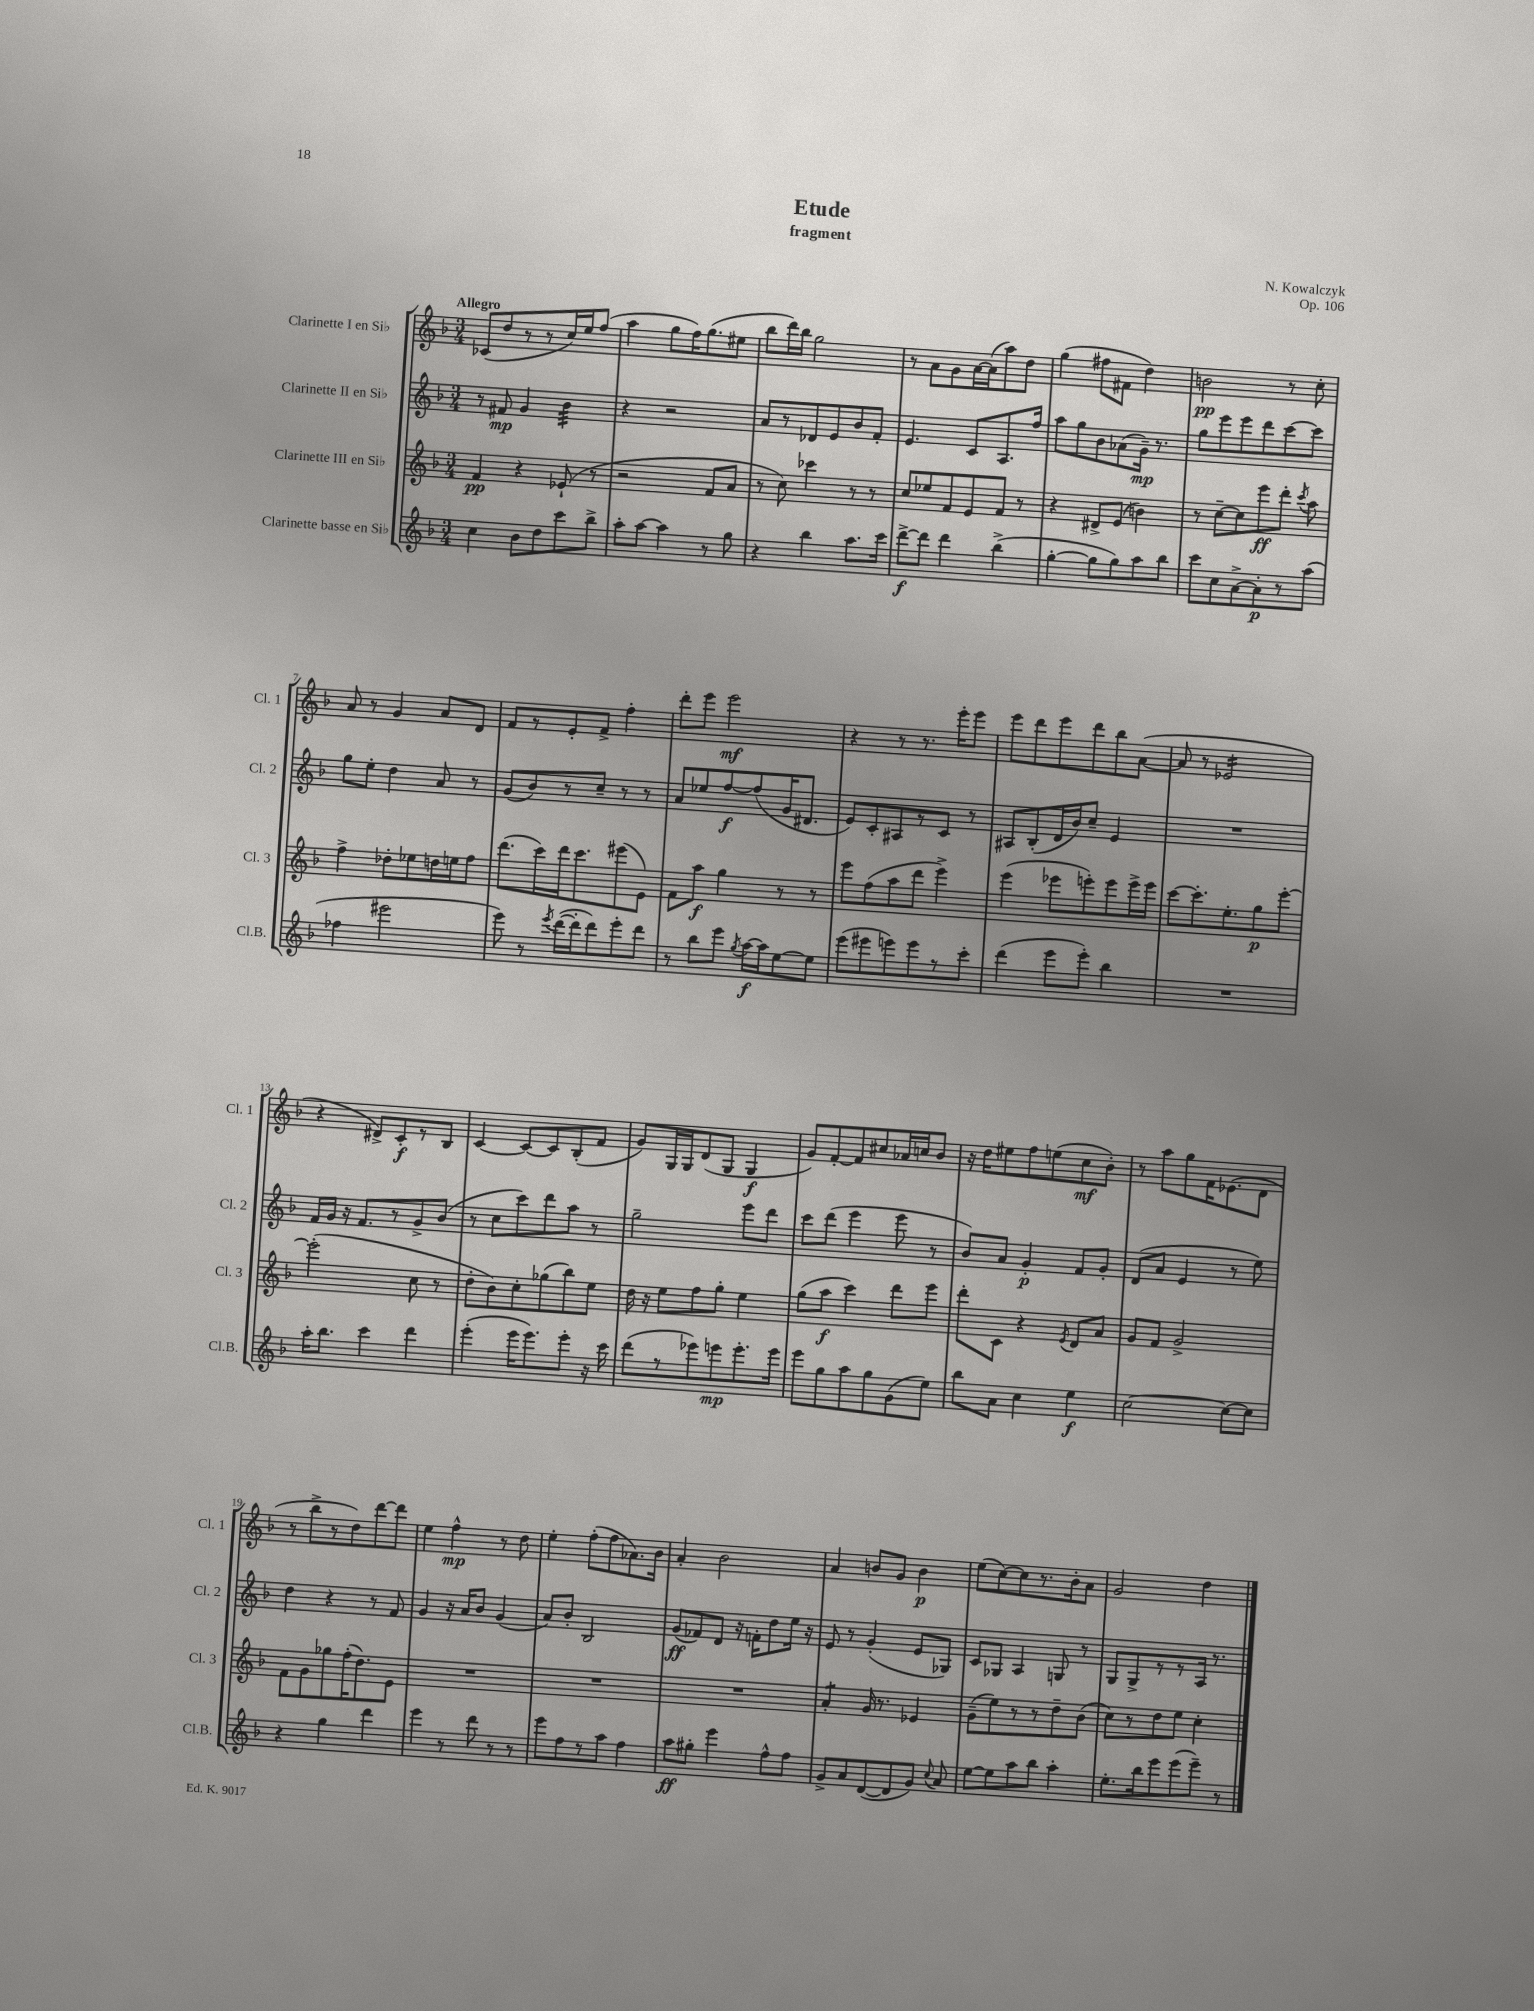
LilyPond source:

\header { title = "Etude" composer = "N. Kowalczyk" subtitle = "fragment" opus = "Op. 106" }
<<
\new StaffGroup <<
\new Staff = "s0" \with { instrumentName = "Clarinette I en Sib" shortInstrumentName = "Cl. 1" } {
    \clef treble \key f \major \numericTimeSignature \time 3/4 \tempo "Allegro"
    \autoBeamOff ces'8[( d''8 r8 r8 c''16) e''16 f''8]( |
    a''4 g''8[ f''16) g''8.( eis''8] |
    bes''8[ d'''16) bes''16] g''2 |
    r8 a'8[ g'8 a'16~ a'16( a''8) d''8] |
    g''4( fis''8[ fis'8] d''4) |
    b'2\pp r8 c''8-. |
    a'8 r8 g'4 a'8[ d'8] |
    f'8[ r8 e'8-. f'8]-> f''4-. |
    d'''8[-. e'''8] e'''2\mf |
    r4 r8 r8. e'''16[-. e'''8] |
    e'''8[ d'''8 e'''8 d'''8 bes''8 a'8]~( |
    a'8 r8 ees'2:16 |
    r4 dis'8[->) c'8-.\f r8 bes8] |
    c'4~ c'8[~ c'8 bes8-.( f'8] |
    g'8[) g16 g16 d'8( g8] g4\f |
    g'8[) f'8~-. f'8 cis''8 aes'16 c''16 bes'8] |
    r16 d''16[ eis''8 f''8 e''8( c''8\mf bes'8]-.) |
    r8 a''8[ g''8 f'16 ees'8.( d'8] |
    r8 bes''8[-> r8 d''8) d'''8~ d'''8] |
    e''4 f''4-^\mp r8 d''8 |
    e''4-. f''8[-.( f''8 aes'8.) bes'16] |
    a'4-. bes'2 |
    a'4 b'8[ g'8] b'4\p |
    e''8[( c''8~) c''8 r8. bes'16-. a'8] |
    g'2 d''4 \bar "|." |
}
\new Staff = "s1" \with { instrumentName = "Clarinette II en Sib" shortInstrumentName = "Cl. 2" } {
    \clef treble \key f \major \numericTimeSignature \time 3/4
    \autoBeamOff r8 fis'8\mp g'4 bes'4:32 |
    r4 r2 |
    a'8[ r8 des'8 e'8 bes'8 f'8]-. |
    e'4. c'8[ a8. f''16] |
    a''8[ g''8 bes'8 aes'8( g'16]--\mp) r8. |
    g''8[ e'''8 e'''8 d'''8 c'''8~ c'''8] |
    g''8[ e''8]-. d''4 a'8 r8 |
    g'8[( bes'8) r8 c''8]-- r8 r8 |
    a'8[ ees''8 f''8~\f f''8( g'16 dis'8.] |
    e'8[) c'8-. ais8 r8 c'8] r8 |
    ais8[ bes8-.( d'16 bes'16) c''8]-- e'4 |
    R2. |
    f'16[ g'16] r16 f'8.[ r8 g'8-> bes'8]( |
    r8 c''8[ c'''8) d'''8 a''8] r8 |
    g''2-- e'''8[ d'''8] |
    c'''8[ d'''8]( e'''4 e'''8 r8 |
    bes'8[) a'8] g'4-.\p f'8[ g'8]-. |
    d'8[( a'8] e'4 r8 e''8) |
    d''4 r4 r8 f'8 |
    g'4 r16 a'16[ bes'8] g'4( |
    a'8[) bes'8]-. bes2 |
    g'8[\ff( fes'8) d'8] r16 f'16[-. d''8 e''16] r16 |
    e'8 r8 g'4-.( e'8[ ges8]) |
    c'8[ ges8] a4 g8 r8 |
    g8[ g8-> r8 r8 a16] r8. \bar "|." |
}
\new Staff = "s2" \with { instrumentName = "Clarinette III en Sib" shortInstrumentName = "Cl. 3" } {
    \clef treble \key f \major \numericTimeSignature \time 3/4
    \autoBeamOff f'4\pp r4 ees'8-!( r8 |
    r2 f'8[ a'8] |
    r8 c''8) ces'''4 r8 r8 |
    c''8[ ees''8 f'8 e'8 f'8] r8 |
    r4 dis'8[-> e'8]( b'4) |
    r8 c''8[~-- c''8 e'''8\ff d'''8]-. \acciaccatura { c'''8 } a''8 |
    f''4-> des''8[-. ees''8 d''16 e''16 f''8] |
    d'''8.[( c'''16) d'''16 c'''8. eis'''8( e'8]) |
    f'8[ a''8]\f g''4 r8 r8 |
    e'''8[ f''8( a''8 d'''8] e'''4->) |
    e'''4( ees'''8[ e'''8-.) e'''8 e'''16-> e'''16] |
    c'''8[~ c'''8.-. e''8.-. g''8\p e'''8]~-. |
    e'''2-.( c''8 r8 |
    d''8[-. bes'8) c''8-. ges''8( bes''8) e''8] |
    d''16 r16 e''8[ f''8 g''8]-. e''4 |
    g''8[( a''8]\f c'''4) d'''8[ e'''8] |
    d'''8[-. c'8] r4 \acciaccatura { e'8 } d'8[ a'8] |
    g'8[ f'8] g'2-> |
    f'8[ g'8 ges''8 f''16-.( d''8.) e'8] |
    R2. |
    R2. |
    R2. |
    a'4:8-. g'16 r8. ees'4 |
    g'8[--( e''8) r8 r8 d''8-- bes'8]( |
    c''8[) r8 d''8 e''8] c''4-. \bar "|." |
}
\new Staff = "s3" \with { instrumentName = "Clarinette basse en Sib" shortInstrumentName = "Cl.B." } {
    \clef treble \key f \major \numericTimeSignature \time 3/4
    \autoBeamOff c''4 bes'8[ d''8 c'''8 bes''8]-> |
    a''8[-. a''8]~ a''4 r8 g''8 |
    r4 bes''4 a''8.[ c'''16] |
    d'''8[~->\f d'''8] d'''4 bes''4->( |
    g''4~-. g''8[ g''8) a''8 bes''8] |
    c'''8[ c''8 a'8~-> a'8-.\p r8 a''8]( |
    fes''4 eis'''2 |
    e'''8) r8 \acciaccatura { e'''8 } d'''16[~( d'''16-. d'''8) e'''8-. d'''8] |
    r8 bes''8[ e'''8] \acciaccatura { g''8 } a''16[~\f a''16 e''8~ e''8] |
    e'''8[( eis'''8 e'''8) e'''8 r8 c'''8]-. |
    d'''4( e'''8[ e'''8]-.) bes''4 |
    R2. |
    a''16[-. bes''8.] c'''4 d'''4 |
    e'''4-.( e'''16[ e'''8.) e'''8]-. r16 c'''16 |
    d'''8[( r8 ees'''8) e'''8\mp e'''8.-. e'''16] |
    e'''8[ g''8 a''8 g''8 g'8( e''8]) |
    bes''8[ a'8] c''4 e''4\f |
    c''2~ c''8[~ c''8] |
    r4 g''4 d'''4 |
    e'''4 r8 d'''8 r8 r8 |
    e'''8[ f''8 r8 a''8] f''4 |
    a''8[\ff gis''8]-. e'''4 f''8[-^ f''8] |
    g'8[-> a'8 d'8~( d'8 g'8]) \appoggiatura { c''8 } a'8 |
    e''8[~ e''8 a''8 bes''8] a''4-. |
    e''8.[-. bes''16 e'''8 e'''8( e'''8]--) r8 \bar "|." |
}
>>
>>
